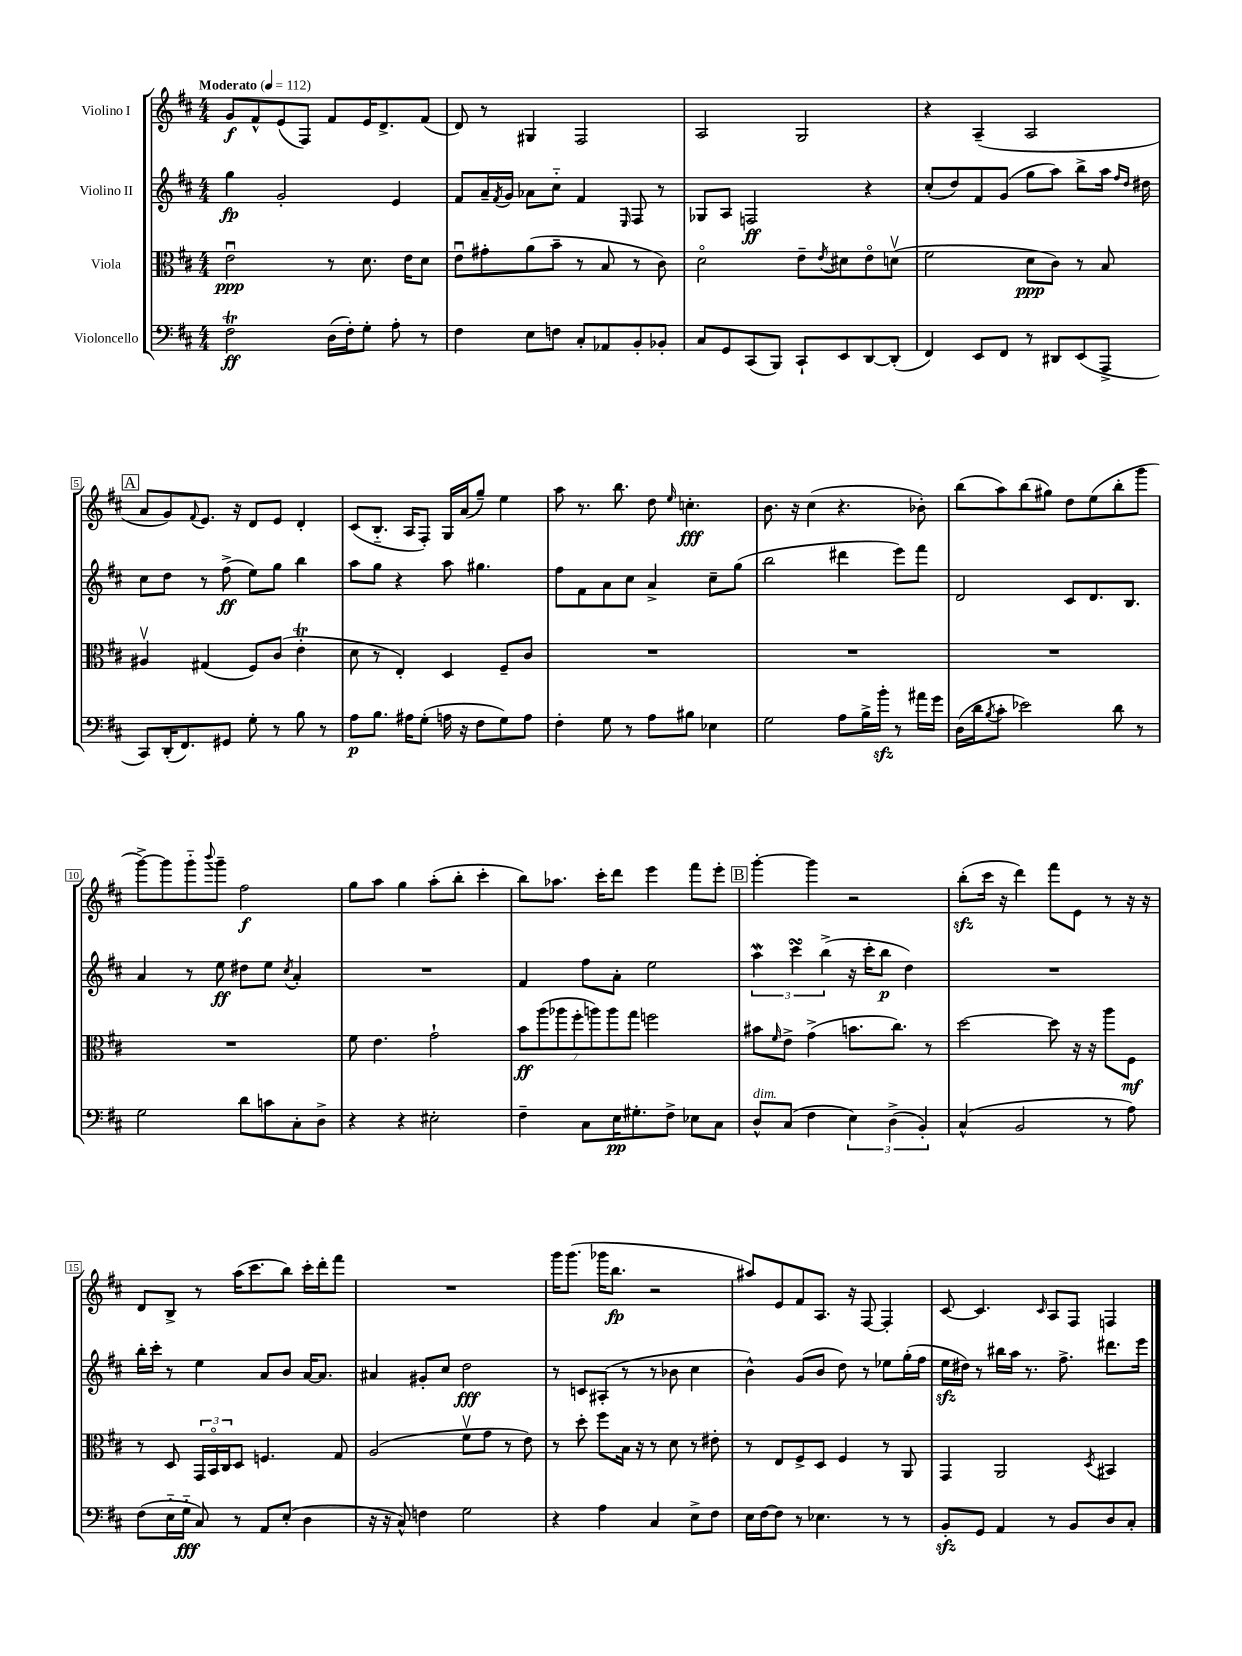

**kern	**kern	**kern	**kern
*staff4	*staff3	*staff2	*staff1
*clefF4	*clefC3	*clefG2	*clefG2
*k[f#c#]	*k[f#c#]	*k[f#c#]	*k[f#c#]
*M4/4	*M4/4	*M4/4	*M4/4
*MM112	*MM112	*MM112	*MM112
2F#\	2eu\	4gg\	8g/L
.	.	.	8f#^^/
.	.	2g'/	(8e/
.	.	.	8F#/J)
(16D\LL	8r	.	8f#/L
16F#'\J)	.	.	.
8G'\J	8.d\	.	16e/K
.	.	.	8.d^/
8A'\	.	4e/	.
.	16e\LK	.	.
8r	8d\J	.	(8f#/J
=	=	=	=
4F#\	8eu\L	8f#/L	8d/)
.	8g#'\	16a~/L	8r
.	.	8qf#/	.
.	.	16g/JJ	.
8E\L	(8a\	8a-\L	4G#/
8F\J	8b~\J	8cc#'~\J	.
8C#'/L	8r	4f#/	2F#/
8AA-/	8B/	.	.
.	.	16qqE/	.
8BB'/	8r	8F#/	.
8BB-'/J	8c#\)	8r	.
=	=	=	=
8C#/L	2do\	8G-/L	2A/
8GG/	.	8A/J	.
(8CC#/	.	2F/	.
8BBB/J)	.	.	.
8CC#`/L	8e~\L	.	2G/
.	8qe/	.	.
8EE/	8d#\	.	.
[8DD/	8eo\	4r	.
(8DD'/]J	(8dv\J	.	.
=	=	=	=
4FF#/)	2f#\	(8cc#'/L	4r
.	.	8dd/)	.
8EE/L	.	8f#/	(4A~/
8FF#/J	.	(8g/J	.
8r	8d\L	8gg\L	2A/
8DD#/L	8c#\J)	8aa\J)	.
(8EE/	8r	8bb^\L	.
8AAA^/J	8B/	16aa\Jk	.
.	.	16qqff#/LL	.
.	.	16qqdd/JJ	.
.	.	16dd#\	.
=	=	=	=
8CC#/L)	4A#v/	8cc#\L	8a/L
(16DD'/K	.	8dd\J	8g/)
8.FF#/)	.	.	.
.	.	.	8qqf#/
.	(4G#/	8r	8.e/J
8GG#/J	.	(8ff#^\	.
.	.	.	16r
8G'\	8F#/L)	8ee\L)	8d/L
8r	(8c#/J	8gg\J	8e/J
8B\	4e'\	4bb\	4d'/
8r	.	.	.
=	=	=	=
8A\L	8d\	8aa\L	(8c#/L
8.B\J	8r	8gg\J	8.B'~/J
.	4E'/)	4r	.
16A#\LK	.	.	16A/LK
(8G'\J	.	.	8F#'/J)
16A\	4D/	8aa\	16G/LL
16r	.	.	(16a/J
8F#\L	.	4.gg#\	8gg~/J)
8G\)	8F#~/L	.	4ee\
8A\J	8c#/J	.	.
=	=	=	=
4F#'\	1r	8ff#\L	8aa\
.	.	8f#\	8.r
8G\	.	8a\	.
.	.	.	8.bb\
8r	.	8cc#\J	.
8A\L	.	4a^/	8dd\
.	.	.	16qqee/
8B#\J	.	.	4.cc'\
4E-\	.	8cc#~\L	.
.	.	(8gg\J	.
=	=	=	=
2G\	1r	2bb\	8.b\
.	.	.	16r
.	.	.	(4cc#\
8A\L	.	4ddd#\	4.r
16B^\L	.	.	.
16b'\JJ	.	.	.
8r	.	8eee\L)	.
16a#\LL	.	8fff#\J	8b-'\)
16g\JJ	.	.	.
=	=	=	=
(16D\LL	1r	2d/	(8bb\L
16d\J	.	.	.
8qB/	.	.	.
8c#'\J	.	.	8aa\)
2e-\)	.	.	(8bb\
.	.	.	8gg#\J)
.	.	8c#/L	8dd\L
.	.	8.d/	(8ee\
8d\	.	.	8bb'\
.	.	8.B/J	.
8r	.	.	8ggg\J
=	=	=	=
2G\	1r	4a/	[8ggg^\L)
.	.	.	8ggg\]
.	.	8r	8ggg'~\
.	.	.	8qqbbb/
.	.	8ee\	8ggg~\J
8d\L	.	8dd#\L	2ff#\
8c\	.	8ee\J	.
.	.	8qcc#/	.
8C#'\	.	4a'/	.
8D^\J	.	.	.
=	=	=	=
4r	8f#\	1r	8gg\L
.	4.e\	.	8aa\J
4r	.	.	4gg\
2E#'\	2g`\	.	(8aa'\L
.	.	.	8bb'\J
.	.	.	4ccc#'\
=	=	=	=
4F#~\	14b\L	4f#/	8bb\L)
.	(14aa\	.	.
.	.	.	8.aa-\J
.	14aa-\	.	.
.	14ff#'\	.	.
8C#\L	.	8ff#\L	.
.	14aa\)	.	.
.	.	.	16ccc#'\LK
.	14aa\	.	.
16E\K	.	8a'\J	8ddd\J
.	14gg\J	.	.
8.G#'\	.	.	.
.	2ff\	2ee\	4eee\
8F#^\J	.	.	.
8E-\L	.	.	8fff#\L
8C#\J	.	.	8eee'\J
=	=	=	=
8D^^/L	8b#\L	6aa\	[4ggg'\
.	16qqf#/	.	.
(8C#/J	8e^\J	.	.
.	.	6ccc#\	.
4F#\	(4g^\	.	4ggg\]
.	.	(6bb^\	.
6E\)	8.b\L	16r	2r
.	.	16ccc#'\LK	.
.	.	8bb\J	.
(6D^\	.	.	.
.	8.cc#\J)	.	.
.	.	4dd\)	.
6BB'/)	.	.	.
.	8r	.	.
=	=	=	=
(4C#^^/	[2dd\	1r	(8bb'\L
.	.	.	16ccc#\Jk
.	.	.	16r
2BB/	.	.	4ddd\)
.	8dd\]	.	8fff#\L
.	16r	.	8e\J
.	16r	.	.
8r	8aa\L	.	8r
8A\)	8F#\J	.	16r
.	.	.	16r
=	=	=	=
(8F#\L	8r	16bb'\LL	8d/L
.	.	16ccc#'\JJ	.
16E'~\L	8D/	8r	8B^/J
16G'~\JJ	.	.	.
8C#/)	24GG/LL	4ee\	8r
.	24BBo/	.	.
.	24C#/J	.	.
8r	8D/J	.	(16aa\LK
.	.	.	8.ccc#\
8AA/L	4.F/	8a/L	.
(8E'/J	.	8b/J	8bb\J)
4D\	.	[16a/LK	16ccc#'\LL
.	.	8.a/]J	16ddd'\J
.	8G/	.	8fff#\J
=	=	=	=
16r	(2A/	4a#/	1r
16r	.	.	.
8C#^^/)	.	.	.
4F\	.	8g#'/L	.
.	.	8cc#/J	.
2G\	8f#v\L	2dd\	.
.	8g\J	.	.
.	8r	.	.
.	8e\)	.	.
=	=	=	=
4r	8r	8r	16ggg\LK
.	.	.	(8.ggg\J
.	8dd'\	8c/L	.
4A\	8ff#\L	(8A#'/J	16ggg-\LK
.	.	.	8.bb\J
.	16B\Jk	8r	.
.	16r	.	.
4C#/	8r	8r	2r
.	8d\	8b-\	.
8E^\L	8r	4cc#\	.
8F#\J	8e#'\	.	.
=	=	=	=
16E\LL	8r	4b^^\)	8aa#/L)
[16F#\J	.	.	.
8F#\]J	8E/L	.	8e/
8r	8F#^/	(8g/L	8f#/
4.E-\	8D/J	8b/J	8.A/J
.	4F#/	8dd\)	.
.	.	.	16r
.	.	8r	[8F#/
8r	8r	8ee-\L	4F#'/]
8r	8AA/	(16gg'\L	.
.	.	16ff#\JJ	.
=	=	=	=
8BB'/L	4GG/	16ee\LL	[8c#/
.	.	16dd#\JJ)	.
8GG/J	.	8r	4.c#/]
4AA/	2AA/	16bb#\LL	.
.	.	16aa\JJ	.
.	.	8.r	.
.	.	.	16qqc#/
8r	.	.	8A/L
.	.	8.ff#^\	.
8BB/L	.	.	8F#/J
.	8qD/	.	.
8D/	4BB#/	8.ddd#\L	4F/
8C#'/J	.	.	.
.	.	16eee\Jk	.
==	==	==	==
*-	*-	*-	*-
